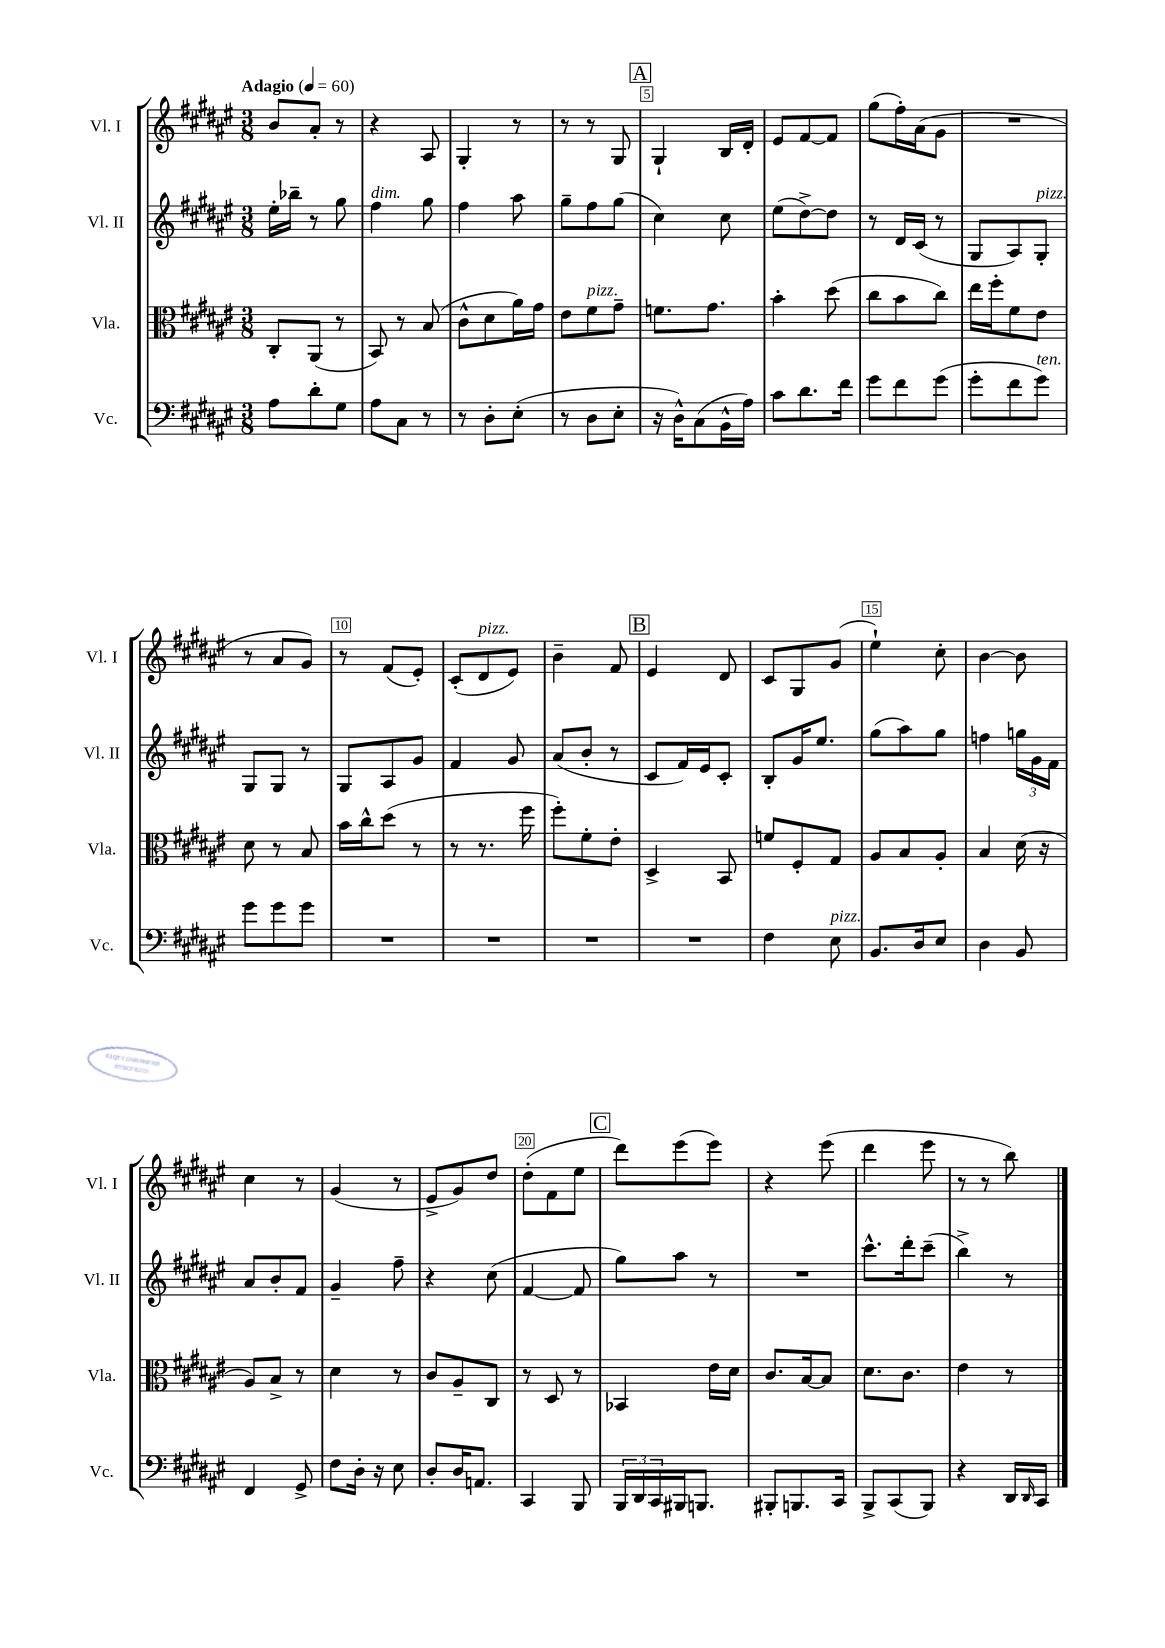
<<
\new StaffGroup <<
\new Staff = "s0" \with { instrumentName = "Vl. I" shortInstrumentName = "Vl. I" } {
    \clef treble \key fis \major \numericTimeSignature \time 3/8 \tempo "Adagio" 4 = 60
    b'8 ais'8-. r8 |
    r4 ais8 |
    gis4-. r8 |
    r8 r8 gis8 |
    \mark \markup { \box "A" } gis4-! b16 dis'16-. |
    eis'8 fis'8~ fis'8 |
    gis''8( fis''16-.) ais'16( gis'8 |
    R4. |
    r8 ais'8 gis'8) |
    r8 fis'8( eis'8-.) |
    cis'8-.( dis'8^\markup { \italic "pizz." } eis'8) |
    b'4-- fis'8 |
    \mark \markup { \box "B" } eis'4 dis'8 |
    cis'8 gis8 gis'8( |
    eis''4-!) cis''8-. |
    b'4~ b'8 |
    cis''4 r8 |
    gis'4( r8 |
    eis'8-> gis'8) dis''8 |
    dis''8-.( fis'8 eis''8 |
    \mark \markup { \box "C" } dis'''8) eis'''8( eis'''8) |
    r4 eis'''8( |
    dis'''4 eis'''8 |
    r8 r8 b''8) \bar "|." |
}
\new Staff = "s1" \with { instrumentName = "Vl. II" shortInstrumentName = "Vl. II" } {
    \clef treble \key fis \major \numericTimeSignature \time 3/8
    eis''16-. bes''16-- r8 gis''8 |
    fis''4^\markup { \italic "dim." } gis''8 |
    fis''4 ais''8 |
    gis''8-- fis''8 gis''8( |
    \mark \markup { \box "A" } cis''4) cis''8 |
    eis''8( dis''8~->) dis''8 |
    r8 dis'16 cis'16( r8 |
    gis8 ais8) gis8-.^\markup { \italic "pizz." } |
    gis8 gis8 r8 |
    gis8 ais8 gis'8 |
    fis'4 gis'8 |
    ais'8( b'8-. r8 |
    \mark \markup { \box "B" } cis'8 fis'16) eis'16 cis'8-. |
    b8-. gis'16 eis''8. |
    gis''8( ais''8) gis''8 |
    f''4 \tuplet 3/2 { g''16 gis'16 fis'16 } |
    ais'8 b'8-. fis'8 |
    gis'4-- fis''8-- |
    r4 cis''8( |
    fis'4~ fis'8 |
    \mark \markup { \box "C" } gis''8) ais''8 r8 |
    R4. |
    cis'''8.-^ dis'''16-. cis'''8--( |
    b''4->) r8 \bar "|." |
}
\new Staff = "s2" \with { instrumentName = "Vla." shortInstrumentName = "Vla." } {
    \clef alto \key fis \major \numericTimeSignature \time 3/8
    cis8-. ais,8( r8 |
    b,8) r8 b8( |
    cis'8-^ dis'8 ais'16) gis'16 |
    eis'8 fis'8^\markup { \italic "pizz." } gis'8-- |
    \mark \markup { \box "A" } f'8. gis'8. |
    b'4-. dis''8( |
    cis''8 b'8 cis''8) |
    eis''16 fis''16-. fis'8 eis'8 |
    dis'8 r8 b8 |
    b'16 cis''16-^ dis''8( r8 |
    r8 r8. fis''16 |
    fis''8-.) fis'8-. eis'8-. |
    \mark \markup { \box "B" } dis4-> b,8 |
    f'8 fis8-. gis8 |
    ais8 b8 ais8-. |
    b4 dis'16( r16 |
    ais8) b8-> r8 |
    dis'4 r8 |
    cis'8 ais8-- cis8 |
    r8 dis8 r8 |
    \mark \markup { \box "C" } bes,4 eis'16 dis'16 |
    cis'8. b16~ b8 |
    dis'8. cis'8. |
    eis'4 r8 \bar "|." |
}
\new Staff = "s3" \with { instrumentName = "Vc." shortInstrumentName = "Vc." } {
    \clef bass \key fis \major \numericTimeSignature \time 3/8
    ais8 dis'8-. gis8 |
    ais8 cis8 r8 |
    r8 dis8-. eis8-.( |
    r8 dis8 eis8-. |
    \mark \markup { \box "A" } r16 dis16-^) cis8( b,16-^ ais16) |
    cis'8 dis'8. fis'16 |
    gis'8 fis'8 gis'8( |
    gis'8-. fis'8 gis'8^\markup { \italic "ten." }) |
    gis'8 gis'8 gis'8 |
    R4. |
    R4. |
    R4. |
    \mark \markup { \box "B" } R4. |
    fis4 eis8^\markup { \italic "pizz." } |
    b,8. dis16 eis8 |
    dis4 b,8 |
    fis,4 gis,8-> |
    fis8 dis16-. r16 eis8 |
    dis8-. dis16 a,8. |
    cis,4 b,,8 |
    \mark \markup { \box "C" } \tuplet 3/2 { b,,16 dis,16 cis,16 } bis,,16 b,,8. |
    bis,,8-. b,,8. cis,16 |
    b,,8-> cis,8( b,,8) |
    r4 dis,16 \grace { dis,16 } cis,16 \bar "|." |
}
>>
>>
\layout { \context { \Score \override BarNumber.break-visibility = ##(#f #t #t) barNumberVisibility = #(every-nth-bar-number-visible 5) \override BarNumber.stencil = #(make-stencil-boxer 0.1 0.3 ly:text-interface::print) } }
